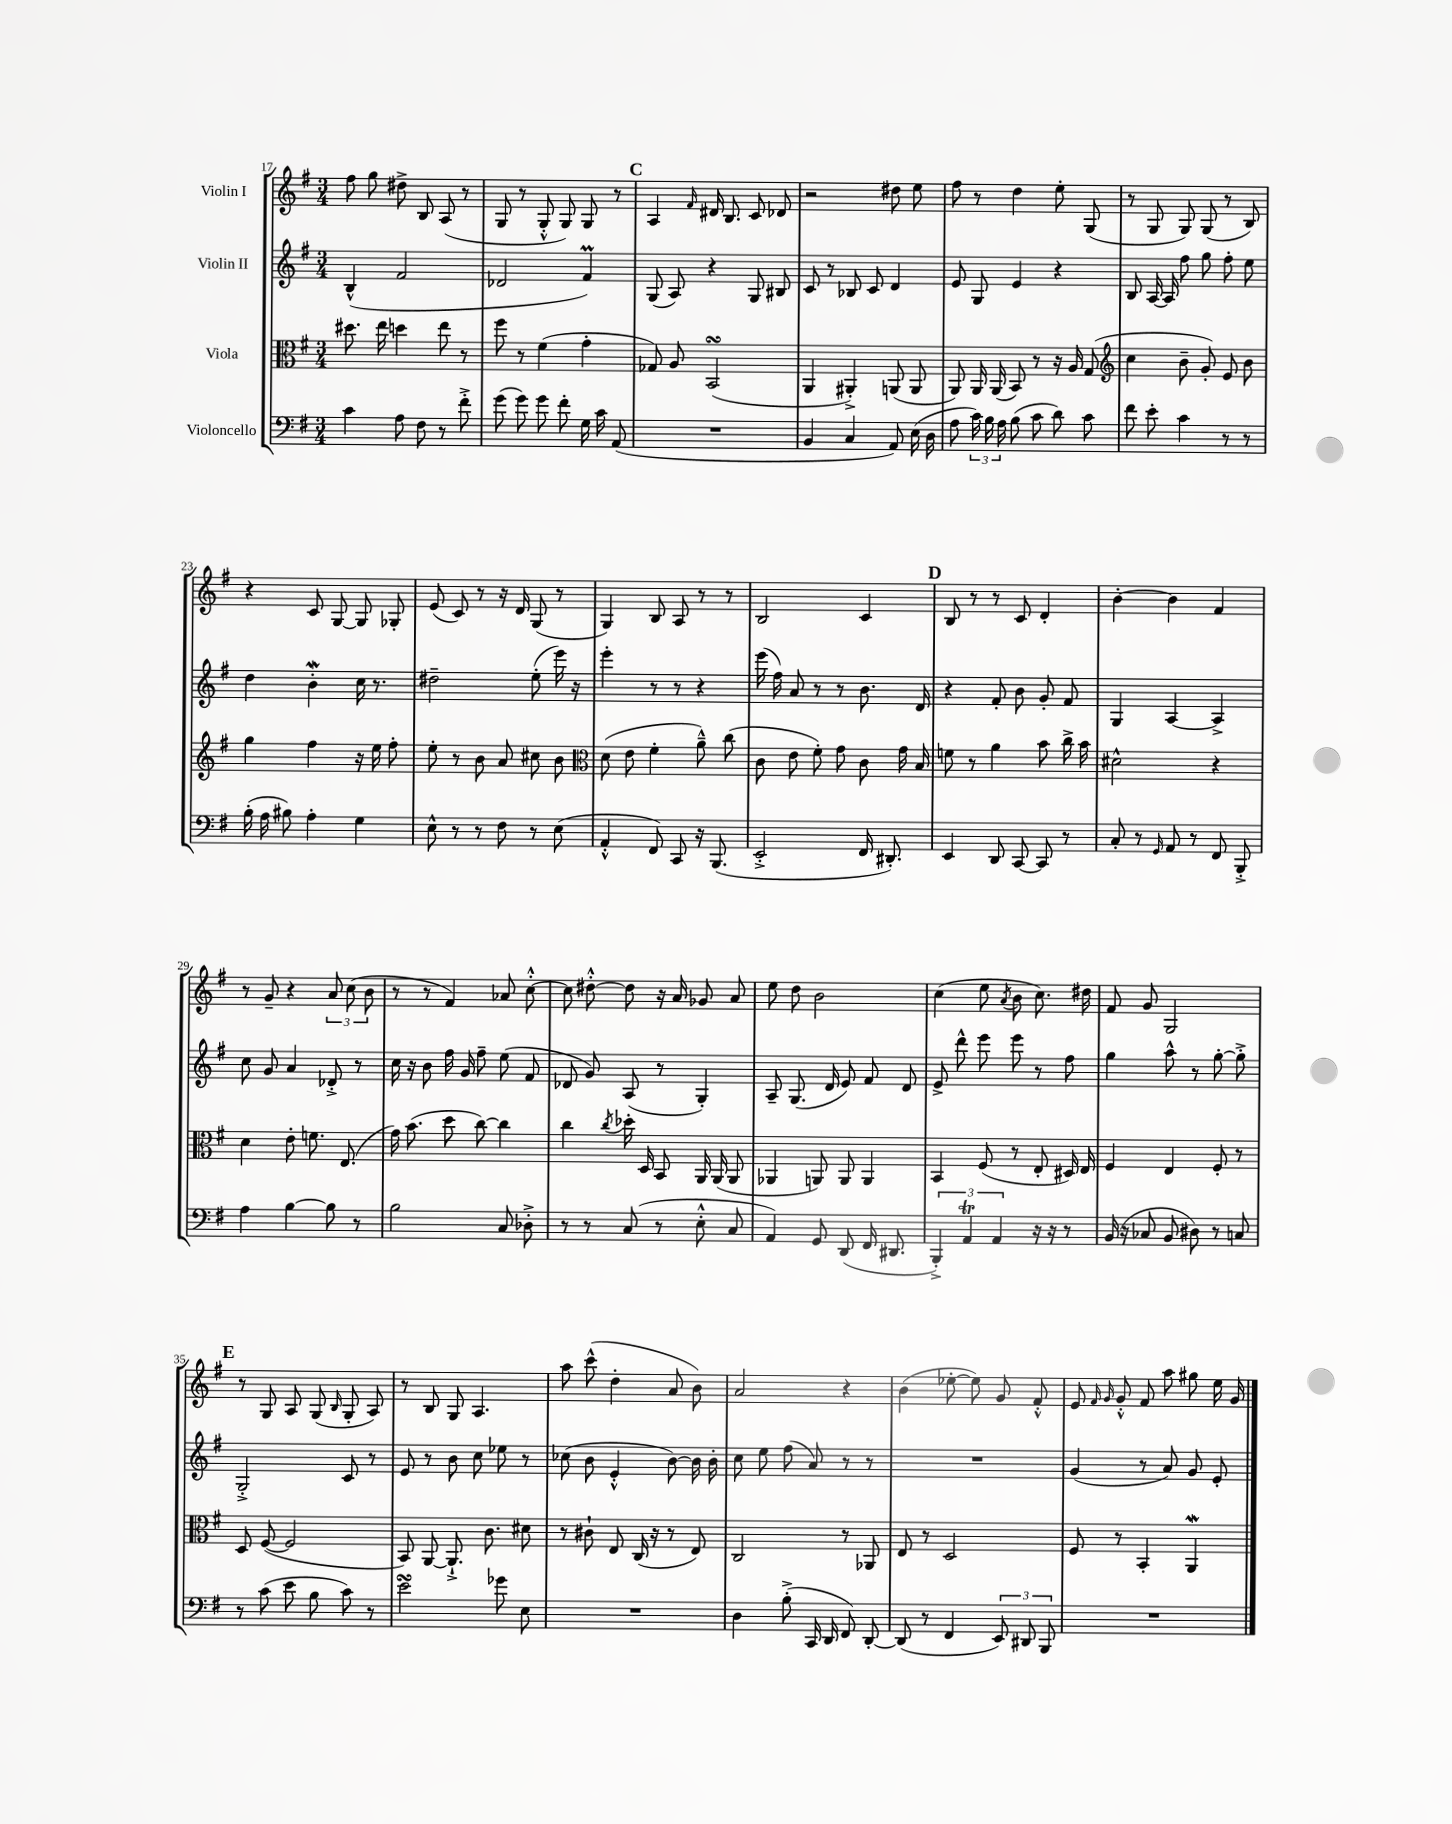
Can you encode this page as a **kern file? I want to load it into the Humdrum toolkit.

**kern	**kern	**kern	**kern
*staff4	*staff3	*staff2	*staff1
*clefF4	*clefC3	*clefG2	*clefG2
*k[f#]	*k[f#]	*k[f#]	*k[f#]
*M3/4	*M3/4	*M3/4	*M3/4
4c\	8.dd#\	(4B^^/	8ff#\
.	.	.	8gg\
.	16ee\	.	.
8A\	4dd\	2f#/	8dd#^\
8F#\	.	.	8B/
8r	8ee\	.	(8A/
8f#'^\	8r	.	8r
=	=	=	=
(8g\	8ff#\	2d-/	8G/
8g\)	8r	.	8r
8g\	(4f#\	.	8G'^^/
8f#'\	.	.	8G/)
16G\	4g'\	4f#/)	8G/
16c\	.	.	.
(8AA/	.	.	8r
=	=	=	=
2.r	8G-/)	(8G/	4A/
.	8A/	8A/)	.
.	.	.	16qqf#/
.	(2BB/	4r	16d#/
.	.	.	8.B/
.	.	8G/	8c/
.	.	8B#/	8d-/
=	=	=	=
4BB/	4AA/	8c/	2r
.	.	8r	.
4C/	4AA#'^/)	8B-/	.
.	.	8c/	.
8AA/)	(8AA/	4d/	8dd#\
(16E\	8AA/	.	8ee\
16D\	.	.	.
=	=	=	=
8A\	8AA/)	8e/	8ff#\
24c\)	16AA/	8G/	8r
24B\	.	.	.
.	(16AA/	.	.
24A\	.	.	.
(8B\	8BB/)	4e/	4dd\
8c\	8r	.	.
8d\)	16r	4r	8ee'\
.	16A/	.	.
8c\	(8G/	.	(8G/
=	=	=	=
*	*clefG2	*	*
8f#\	4cc\	8B/	8r
8e'\	.	[16A/	8G/
.	.	16A/]	.
4c\	8b~\	8ff#\	8G/)
.	8g'/)	8gg\	(8G/
8r	8e/	8ff#'\	8r
8r	8b\	8ee\	8B/)
=	=	=	=
(16B'\	4gg\	4dd\	4r
16A\	.	.	.
8B#\)	.	.	.
4A'\	4ff#\	4b'\	8c/
.	.	.	[8G/
4G\	16r	16cc\	8G/]
.	16ee\	8.r	.
.	8ff#'\	.	8G-'/
=	=	=	=
8E^^\	8ee'\	2dd#~\	(8e/
8r	8r	.	8c/)
8r	8b\	.	8r
8F#\	8a/	.	16r
.	.	.	16d/
8r	8cc#\	(8ee'\	(8G/
(8E\	8b\	16eee\)	8r
.	.	16r	.
=	=	=	=
*	*clefC3	*	*
4AA'^^/	(8d\	4eee'\	4G/)
.	8e\	.	.
8FF#/)	4f#'\	8r	8B/
8CC/	.	8r	8A/
16r	8a~^^\)	4r	8r
(8.BBB/	.	.	.
.	(8cc\	.	8r
=	=	=	=
2EE'^/	8c\	(16eee\	2B/
.	.	16ff#\)	.
.	8e\	8a/	.
.	8f#'\)	8r	.
.	8g\	8r	.
16FF#/	8c\	8.b\	4c/
8.DD#'/)	.	.	.
.	16g\	.	.
.	16B/	16d/	.
=	=	=	=
4EE/	8f\	4r	8B/
.	8r	.	8r
8DD/	4a\	8f#'/	8r
[8CC/	.	8b\	8c/
8CC/]	8b\	8g'/	4d'/
8r	16cc^\	8f#/	.
.	16b\	.	.
=	=	=	=
8C'/	2d#^^\	4G/	[4b'\
8r	.	.	.
16qqGG/	.	.	.
8AA/	.	[4A/	4b\]
8r	.	.	.
8FF#/	4r	4A^/]	4f#/
8BBB'^/	.	.	.
=	=	=	=
4A\	4d\	8cc\	8r
.	.	8g/	8g~/
[4B\	8e'\	4a/	4r
.	8.f\	.	.
8B\]	.	8d-'^/	12a/
.	(8.E/	.	.
.	.	.	(12cc\
8r	.	8r	.
.	.	.	12b\
=	=	=	=
2B\	16g\)	16cc\	8r
.	(8.b\	16r	.
.	.	8b\	8r
.	8dd\	16ff#\	4f#/)
.	.	16g/	.
.	[8cc\)	8ff#~\	.
8C/	4cc\]	(8ee\	8a-/
8D-'^\	.	8f#/	[8cc'^^\
=	=	=	=
8r	4cc\	8d-/	8cc\]
8r	.	8g/)	[8dd#'^^\
.	8qcc/	.	.
(8C/	16dd-'\	(8A/	8dd#\]
.	16D/	.	.
8r	8BB/	8r	16r
.	.	.	16a/
8E'^^\	16AA/	4G'/)	8g-/
.	(16AA/	.	.
8C/	8AA/	.	8a/
=	=	=	=
4AA/)	4AA-/	8A~/	8ee\
.	.	(8.G/	8dd\
8GG/	8AA/)	.	2b\
.	.	16d/	.
(8DD/	8AA/	8e/)	.
16FF#/	4AA/	8f#/	.
8.DD#/	.	.	.
.	.	8d/	.
=	=	=	=
6BBB'^/)	4BB/	8e^/	(4cc\
.	.	8ddd^^\	.
6AA/	.	.	.
.	(8F#/	8eee\	8ee\
6AA/	.	.	.
.	.	.	8qa/
.	8r	8eee\	8b\
16r	8E'/	8r	8.cc\)
16r	.	.	.
8r	16D#/)	8ff#\	.
.	16E/	.	16dd#\
=	=	=	=
(16BB/	4F#/	4gg\	8f#/
16r	.	.	.
8C-/	.	.	8g/
8BB/	4E/	8aa^^\	2G/
8D#\)	.	8r	.
8r	8F#'/	[8gg'\	.
8C/	8r	8gg'^\]	.
=	=	=	=
8r	8D/	2G'^/	8r
(8c\	([8F#/	.	8G/
8e\	2F#/]	.	8A/
8B\	.	.	(8G/
.	.	.	16qqB/
8c\)	.	8c/	8G'/
8r	.	8r	8A/)
=	=	=	=
2e\	8BB/)	8e/	8r
.	[8AA/	8r	8B/
.	8.AA`^/]	8b\	8G/
.	.	8cc\	4.A/
.	8.c\	.	.
8g-\	.	8ee-\	.
8E\	8d#\	8r	.
=	=	=	=
2.r	8r	(8cc-\	8aa\
.	8c#`\	8b\	(8ccc^^\
.	8E/	4e'^^/	4dd'\
.	(16C/	.	.
.	16r	.	.
.	8r	[8b\)	8a/
.	8E/)	16b\]	8b\)
.	.	16b'\	.
=	=	=	=
4D\	2C/	8cc\	2a/
.	.	8ee\	.
(8B'^\	.	(8ff#\	.
16CC/	.	8a/)	.
16DD/	.	.	.
8FF#/)	8r	8r	4r
[8DD'/	8AA-/	8r	.
=	=	=	=
(8DD/]	8E/	2.r	(4b\
8r	8r	.	.
4FF#/	2D/	.	[8ee-'\
.	.	.	8ee-\])
12EE/)	.	.	8g/
12DD#/	.	.	.
.	.	.	8f#'^^/
12BBB/	.	.	.
=	=	=	=
2.r	8F#/	(4g/	8e/
.	.	.	16qqf#/
.	.	.	16qqg/
.	8r	.	8g'^^/
.	4BB'/	8r	8f#/
.	.	8a/)	8aa\
.	4AA/	8g/	8gg#\
.	.	8e'/	16ee\
.	.	.	16g/
==	==	==	==
*-	*-	*-	*-
